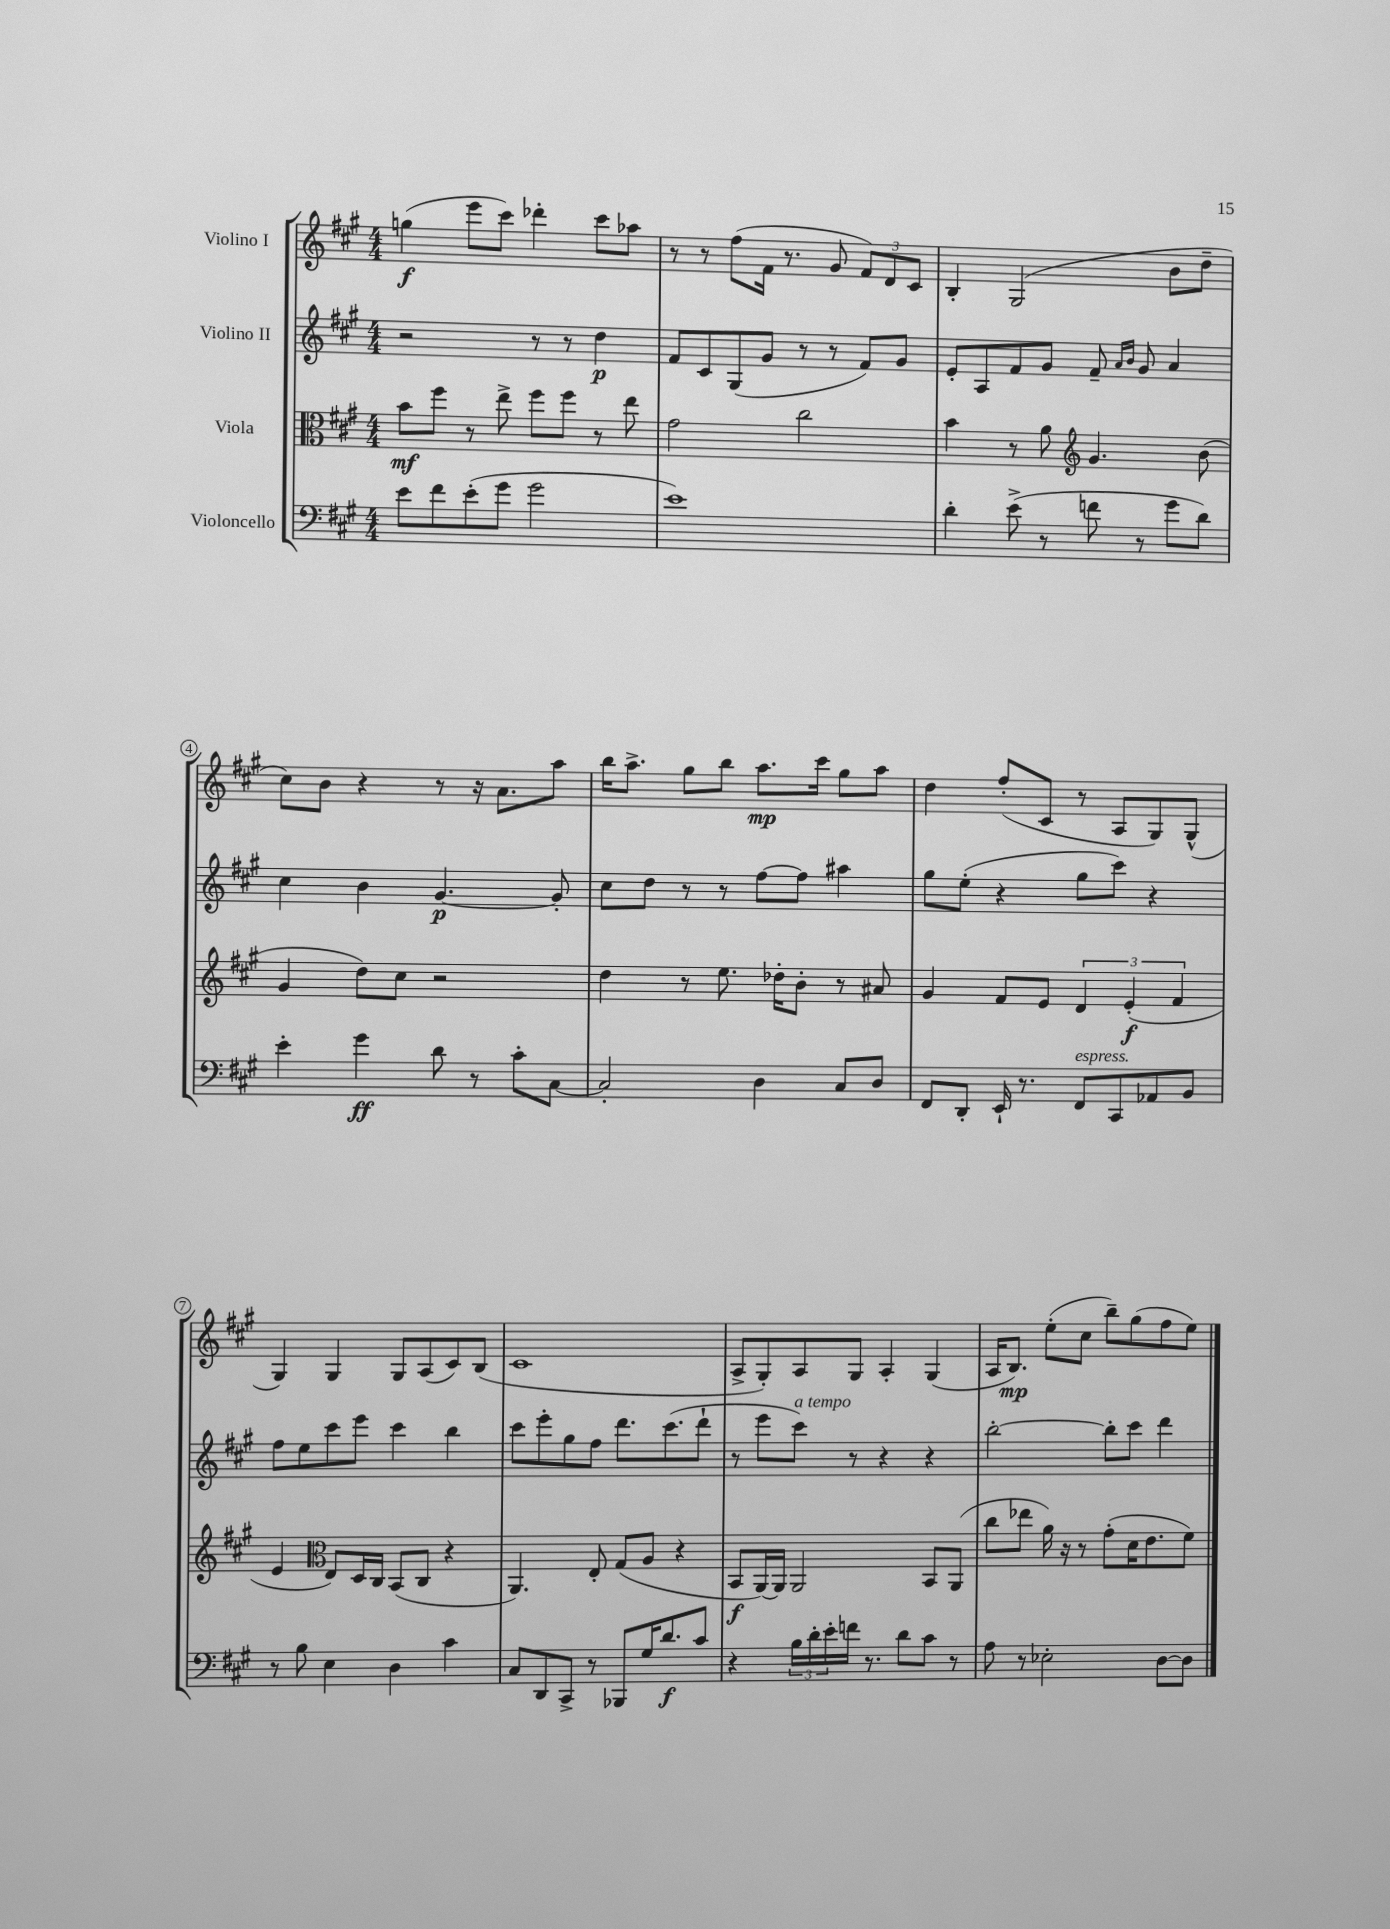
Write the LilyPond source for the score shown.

<<
\new StaffGroup <<
\new Staff = "s0" \with { instrumentName = "Violino I" } {
    \clef treble \key a \major \numericTimeSignature \time 4/4
    g''4\f( e'''8 cis'''8) des'''4-. cis'''8 aes''8 |
    r8 r8 fis''8( fis'16 r8. gis'8 \tuplet 3/2 { fis'8) d'8 cis'8 } |
    b4-. gis2( b'8 d''8-- |
    cis''8) b'8 r4 r8 r16 a'8. a''8 |
    b''16 a''8.-> gis''8 b''8 a''8.\mp cis'''16 gis''8 a''8 |
    d''4 fis''8-.( cis'8 r8 a8 gis8) gis8-^( |
    gis4) gis4 gis8 a8( cis'8) b8( |
    cis'1 |
    a8-> gis8-.) a8 gis8 a4-. gis4( |
    a16 b8.\mp) e''8-.( cis''8 b''8--) gis''8( fis''8 e''8) \bar "|." |
}
\new Staff = "s1" \with { instrumentName = "Violino II" } {
    \clef treble \key a \major \numericTimeSignature \time 4/4
    r2 r8 r8 d''4\p |
    fis'8 cis'8 gis8( gis'8 r8 r8 fis'8) gis'8 |
    e'8-. a8 fis'8 gis'8 fis'8-- \grace { a'16 b'16 } gis'8 a'4 |
    cis''4 b'4 gis'4.~\p gis'8-. |
    cis''8 d''8 r8 r8 fis''8~ fis''8 ais''4 |
    gis''8 e''8-.( r4 gis''8 cis'''8) r4 |
    fis''8 e''8 cis'''8 e'''8 cis'''4 b''4 |
    cis'''8 e'''8-. gis''8 fis''8 d'''8. cis'''8.( d'''8-! |
    r8 e'''8 cis'''8^\markup { \italic "a tempo" }) r8 r4 r4 |
    b''2~-. b''8-. cis'''8 d'''4 \bar "|." |
}
\new Staff = "s2" \with { instrumentName = "Viola" } {
    \clef alto \key a \major \numericTimeSignature \time 4/4
    b'8\mf fis''8 r8 e''8-> fis''8 fis''8 r8 e''8 |
    gis'2 cis''2 |
    b'4 r8 a'8 \clef treble gis'4. b'8( |
    gis'4 d''8) cis''8 r2 |
    d''4 r8 e''8. des''16-. b'8-. r8 ais'8 |
    gis'4 fis'8 e'8 \tuplet 3/2 { d'4 e'4-.\f( fis'4 } |
    e'4 \clef alto e8) d16 cis16 b,8( cis8 r4 |
    a,4.) e8-. gis8( a8 r4 |
    b,8\f a,16~) a,16 a,2 b,8 a,8( |
    cis''8 ees''8 a'16) r16 r8 gis'8-.( d'16 e'8. fis'8) \bar "|." |
}
\new Staff = "s3" \with { instrumentName = "Violoncello" } {
    \clef bass \key a \major \numericTimeSignature \time 4/4
    e'8 fis'8 e'8-.( gis'8 gis'2 |
    e'1) |
    d'4-. e'8->( r8 f'8 r8 gis'8 d'8) |
    e'4-. gis'4\ff d'8 r8 cis'8-. cis8~ |
    cis2-. d4 cis8 d8 |
    fis,8 d,8-. e,16-! r8. fis,8^\markup { \italic "espress." } cis,8 aes,8 b,8 |
    r8 b8 e4 d4 cis'4 |
    cis8 d,8 cis,8-> r8 bes,,8 gis16 d'8.\f cis'8 |
    r4 \tuplet 3/2 { b16 d'16-. e'16-. } f'16 r8. d'8 cis'8 r8 |
    a8 r8 ees2-. d8~ d8 \bar "|." |
}
>>
>>
\layout { \context { \Score \override BarNumber.stencil = #(make-stencil-circler 0.1 0.3 ly:text-interface::print) } }
